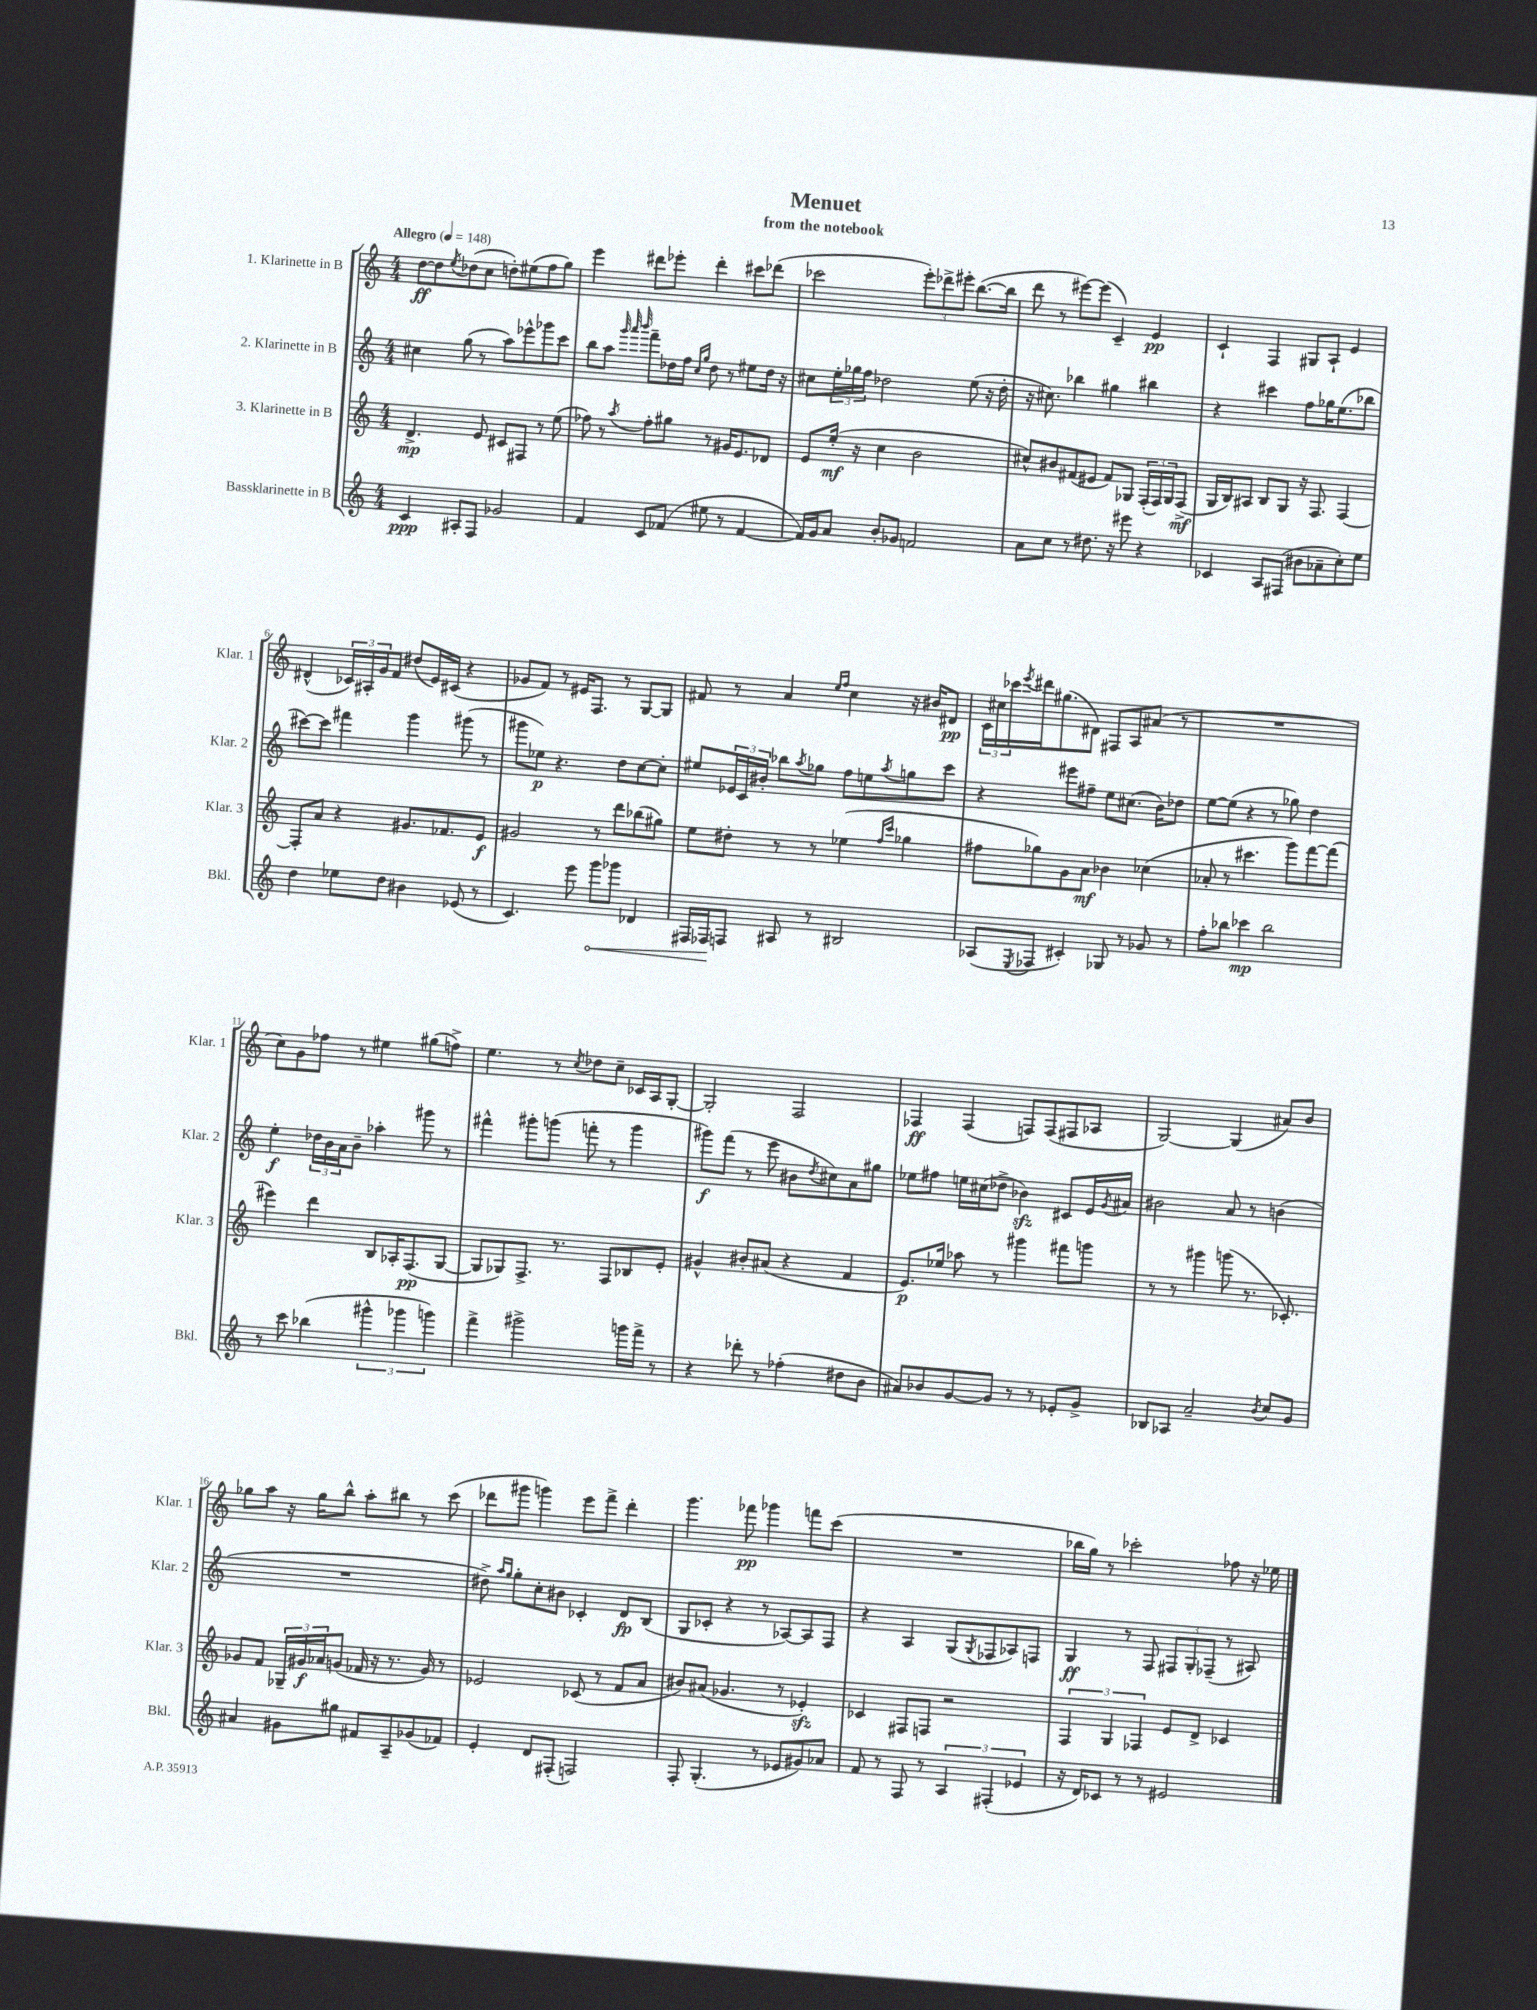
\header { title = "Menuet" subtitle = "from the notebook" }
<<
\new StaffGroup <<
\new Staff = "s0" \with { instrumentName = "1. Klarinette in B" shortInstrumentName = "Klar. 1" } {
    \clef treble \key c \major \numericTimeSignature \time 4/4 \tempo "Allegro" 4 = 148
    d''8~\ff d''8 \acciaccatura { e''8 } des''8( c''8 d''8-.) eis''8( f''8 g''8) |
    e'''4 dis'''8 ees'''8-. dis'''4-. cis'''8 des'''8( |
    ces'''2 \tuplet 3/2 { e'''8-.) des'''8-> eis'''8-. } b''8.~( b''16 |
    d'''8 r8 eis'''8~) eis'''8( c'4--) e'4\pp |
    c'4-! f4 gis8 a8-! e'4 |
    dis'4-^( \tuplet 3/2 { ces'16) ais16-. g'16 } f'8 dis''8( e'16) cis'16( r4 |
    ges'8 f'8) r8 eis'16 f8. r8 g8~ g8 |
    fis'8 r8 a'4 \grace { e''16 f''16 } c''4 r16 bis'16 dis'8\pp |
    \tuplet 3/2 { c'16 cis''16 ces'''16 } \acciaccatura { e'''8 } dis'''16 gis''8.( dis'8) fis8 a8 ais'8( r8 |
    R1 |
    c''8) g'8 fes''8 r8 eis''4 gis''8( f''8->) |
    e''4. r8 \acciaccatura { c''8 } des''8 c''8-- ces'16 a16 g8~-. |
    g2-. f2 |
    fes4\ff fes4( f8) f8( fis8 aes8 |
    g2~) g4( ais'8) b'8 |
    ges''8 a''8 r16 ges''16 b''8-^ a''8-. bis''8 r8 c'''8( |
    des'''8 gis'''8 g'''4) e'''8 f'''8-> des'''4-. |
    g'''4. fes'''8\pp ges'''4 f'''8 c'''8( |
    R1 |
    bes''16 g''16) r8 ces'''2-. fes''8 r16 ees''16 \bar "|." |
}
\new Staff = "s1" \with { instrumentName = "2. Klarinette in B" shortInstrumentName = "Klar. 2" } {
    \clef treble \key c \major \numericTimeSignature \time 4/4
    cis''4 g''8( r8 a''8) ees'''8-^ ges'''8 c'''8 |
    b''8 a''8 \grace { g'''32 a'''32 b'''32 } f'''8-- des''16 f''16 \grace { c''16 g''16 } des''8 r8 eis''8 des''16 r16 |
    cis''8 \tuplet 3/2 { e''16-. ges''16 f''16 } des''2 e''8( r16 des''16-. |
    r16 cis''8.) bes''4 gis''4 bis''4 |
    r4 cis'''4 f''8 ges''16 e''8.( bes''8 |
    cis'''8~) cis'''8 fis'''4 g'''4 gis'''8( r8 |
    gis'''8 ees''8\p) r4. d''8 c''8~ c''8-. |
    eis''8 \tuplet 3/2 { ees'16 c'16 bis'16-. } bes''8 \acciaccatura { a''8 } ges''8 f''8 e''8 \acciaccatura { a''8 } g''8 c'''8 |
    r4 eis'''8 fis''8-- e''8 cis''8.( b'16) des''8 |
    e''8~ e''8( r4 r8 ges''8) d''4 |
    e''4-.\f \tuplet 3/2 { des''16 b'16 a'16 } b'8-- aes''4-. gis'''8 r8 |
    fis'''4-^ gis'''8-. g'''8( f'''8-. r8 g'''4 |
    gis'''8\f) f'''8( r8 e'''8 bis'8 \acciaccatura { d''8 } cis''8) a'8 gis''8 |
    ees''8 fis''8 e''16 cis''16( des''8-> bes'4\sfz) cis'8 e'16 \acciaccatura { g'8 } ais'16 |
    bis'2 a'8 r8 b'4( |
    R1 |
    dis''8->) \grace { a''16 g''16 } g''8-. c''8-. bis'8 ces'4-. d'8\fp b8( |
    g8 ces'8-. r4 r8 aes8~) aes8 f8 |
    r4 a4 g8( \acciaccatura { g8 } fes8 aes8) f8 |
    g4\ff r8 f8 \tuplet 3/2 { fis8 g8-. fes8--( } r8 ais8) \bar "|." |
}
\new Staff = "s2" \with { instrumentName = "3. Klarinette in B" shortInstrumentName = "Klar. 3" } {
    \clef treble \key c \major \numericTimeSignature \time 4/4
    d'4.->\mp e'8 cis'8 fis8 r8 e''8( |
    fes''8) r8 \acciaccatura { a''8 } fes''8-. gis''8 r8 gis'16 e'8. des'8 |
    e'8 e''16-.\mf( r16 c''4 b'2 |
    cis''8-^) bis'8 fis'8( eis'8 fis'8) ges8 \tuplet 3/2 { f16-.( f16) ges16 } f8->\mf( |
    g16 b16) ais8 b8 g8 r16 f8. f4~ |
    f8-. a'8 r4 gis'8. fes'8. e'8\f |
    gis'2 r8 d'''8 bes''8( gis''8) |
    e''8 dis''8-. r8 r8 ees''4( \grace { f''16 c'''16 } ges''4 |
    fis''8 ges''8) g'8 a'8\mf bes'4 ces''4( |
    aes'8-. r8 cis'''4. g'''8) f'''8~ f'''8( |
    eis'''4) d'''4 b8 aes16-. f8.\pp( g8~ |
    g8 ges8) f8.-> r8. f8 bes8 e'8-. |
    gis'4-^ bis'8-. ais'8( r4 f'4 |
    e'8.\p) ees''16 aes''8 r8 gis'''4 fis'''8 g'''8 |
    r8 r8 gis'''4 g'''8( r8. ces'8.-.) |
    ges'8 f'8 \tuplet 3/2 { ges16-- gis'16\f aes'16 } g'8( fes'16 r16 r8. g'16) r8 |
    ees'2 ces'8( r8 f'8 a'8 |
    bis'8) ais'8( ges'4. r8 ees'4-.\sfz) |
    ces'4 fis8 f8 r2 |
    \tuplet 3/2 { f4 g4 fes4 } e'8 d'8-> ces'4 \bar "|." |
}
\new Staff = "s3" \with { instrumentName = "Bassklarinette in B" shortInstrumentName = "Bkl." } {
    \clef treble \key c \major \numericTimeSignature \time 4/4
    c'4\ppp ais8-. f8 ges'2 |
    f'4 c'8 fes'8( eis''8 r8 fes'4~ |
    fes'16) g'16 a'8 b'8-. ges'8 f'2 |
    a'8 c''8 r8 dis''8. r16 eis'''8 r4 |
    ces'4 a8 fis8( bis'8 aes'8-- c''8-.) e''8 |
    d''4 ees''8 d''8 bis'4 ees'8( r8 |
    c'4.) e'''8 \once \override Hairpin.circled-tip = ##t g'''8\< ges'''8 des'4 |
    fis16 fes16\! f8 ais8 r8 bis2 |
    aes8( \acciaccatura { e8 } fes8 cis'4-.) ges8 r8 ges'8 r8 |
    f''8-. bes''8 ces'''4\mp bes''2 |
    r8 c'''8 bes''4( \tuplet 3/2 { gis'''4-^ ges'''4 g'''4) } |
    f'''4-> gis'''2-> g'''16 f'''16-> r8 |
    r4 des'''8-. r8 fes''4-.( dis''8 b'8 |
    ais'8) bes'8 g'8~ g'8 r8 r8 ees'8-. g'8-> |
    bes8 aes8 a'2-- \acciaccatura { b'8 } c''8 g'8 |
    ais'4 gis'8 gis''8 fis'8 a8-- ges'8( fes'8) |
    e'4-. d'8 fis8-.( f2) |
    f8-. g4.-.( r8 ees'8 gis'8) aes'8 |
    f'8 r8 f8 r8 \tuplet 3/2 { a4 fis4-.( ees'4 } |
    r16 d'16) ces'8 r8 r8 eis'2 \bar "|." |
}
>>
>>
